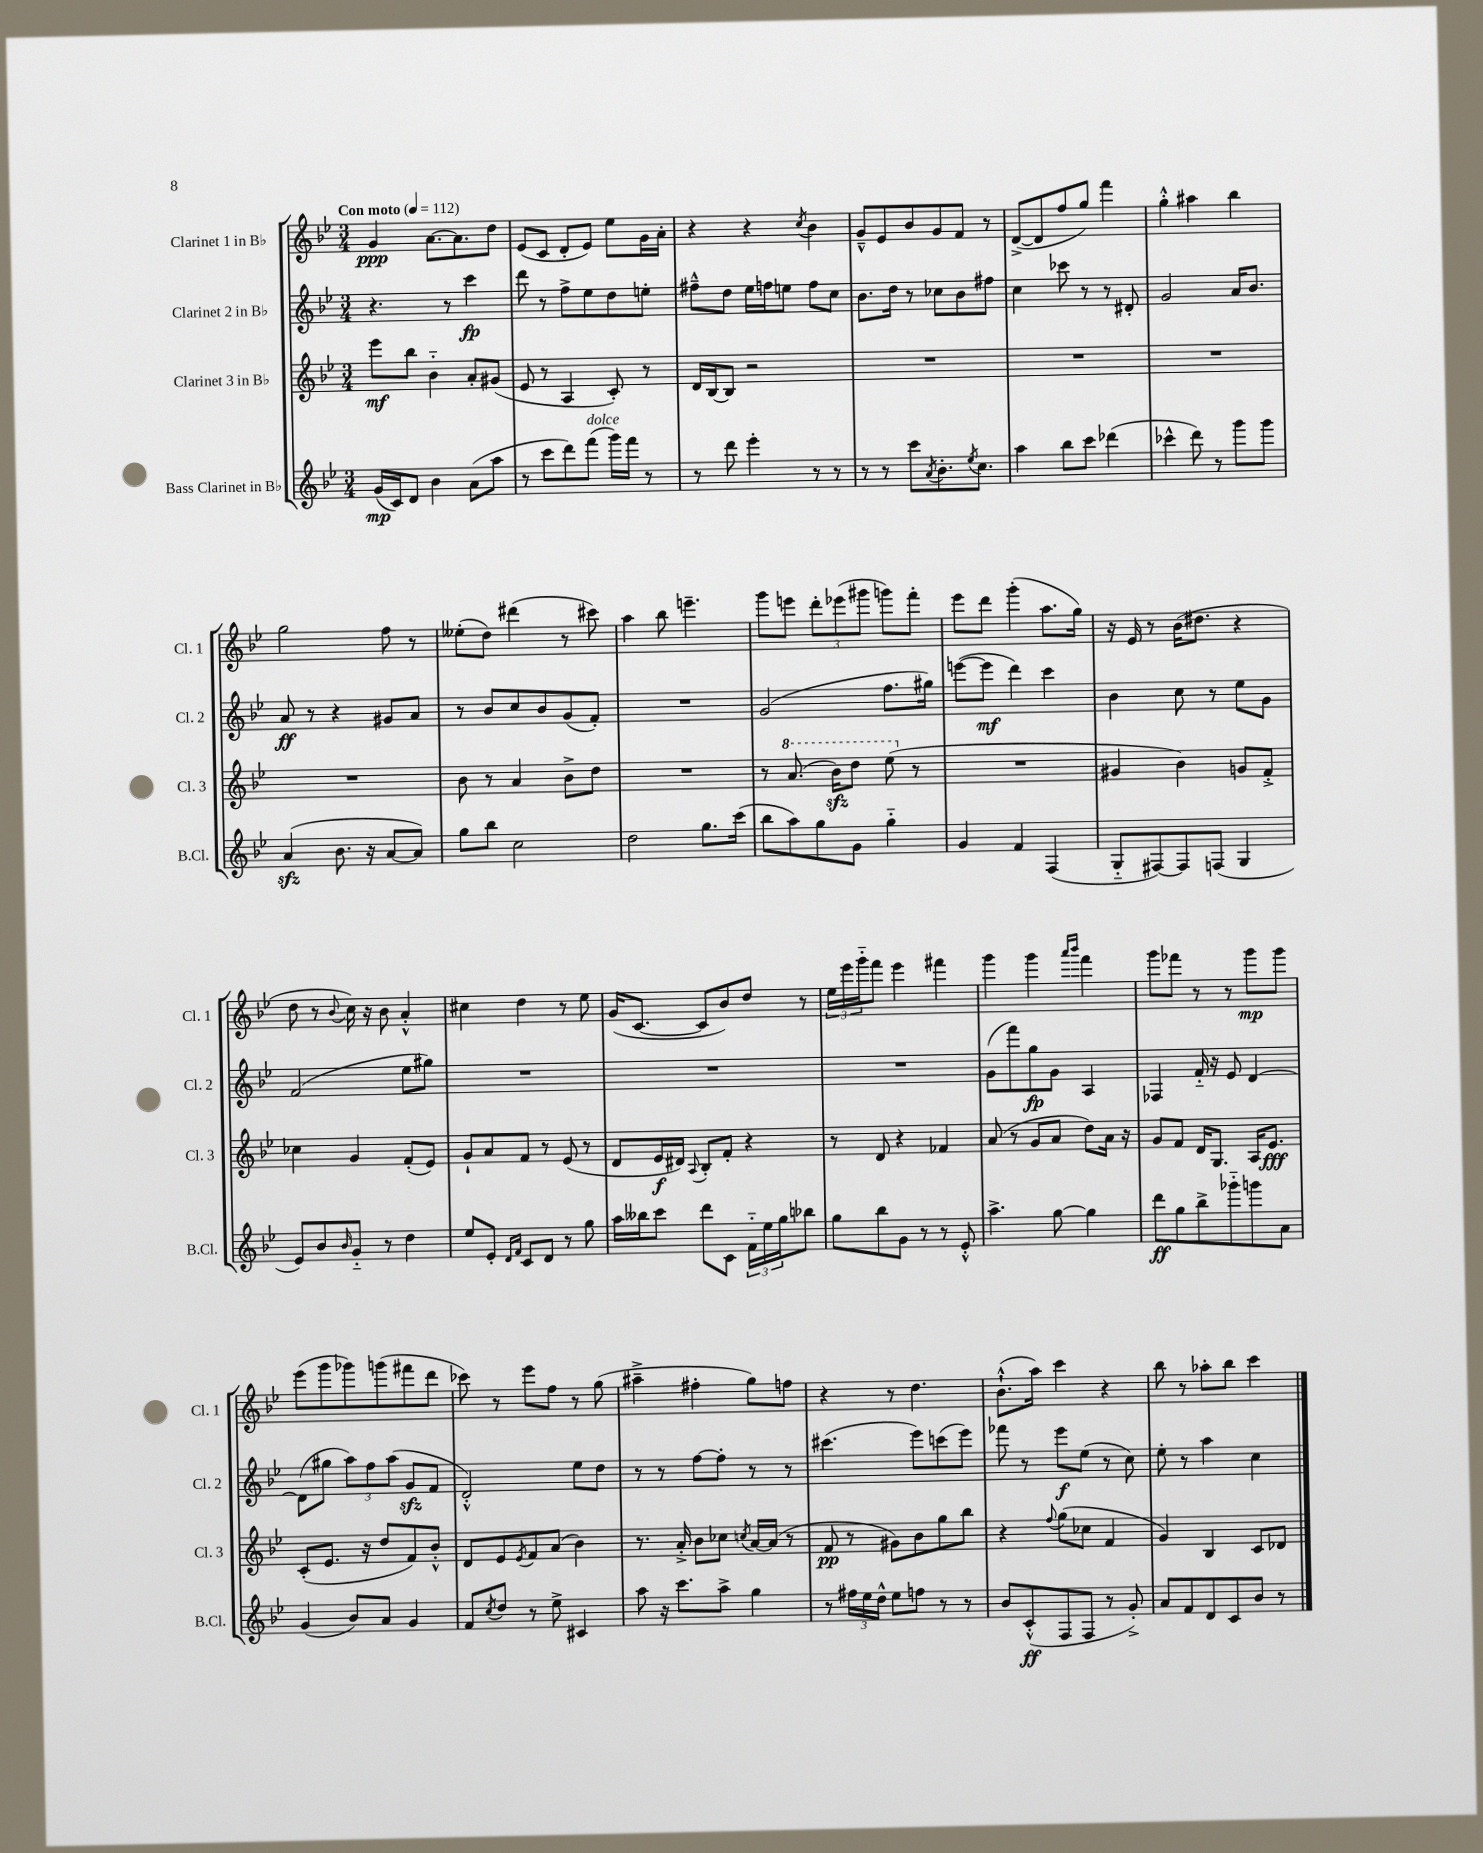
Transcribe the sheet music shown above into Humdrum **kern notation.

**kern	**dynam	**kern	**dynam	**kern	**dynam	**kern	**dynam
*part4	*part4	*part3	*part3	*part2	*part2	*part1	*part1
*staff4	*staff4	*staff3	*staff3	*staff2	*staff2	*staff1	*staff1
*I"Bass Clarinet in B♭	*	*I"Clarinet 3 in B♭	*	*I"Clarinet 2 in B♭	*	*I"Clarinet 1 in B♭	*
*I'B.Cl.	*	*I'Cl. 3	*	*I'Cl. 2	*	*I'Cl. 1	*
*clefG2	*	*clefG2	*	*clefG2	*	*clefG2	*
*k[b-e-]	*	*k[b-e-]	*	*k[b-e-]	*	*k[b-e-]	*
*M3/4	*	*M3/4	*	*M3/4	*	*M3/4	*
*MM112	*	*MM112	*	*MM112	*	*MM112	*
=1	=1	=1	=1	=1	=1	=1	=1
!	!	!	!	!	!	!LO:TX:a:B:t=Con moto	!
(16g/LL	mp	8eee-\L	mf	4.r	.	4g/	ppp
16c/J)	.	.	.	.	.	.	.
8d/J	.	8bb-\J	.	.	.	.	.
4b-\	.	4b-\	.	.	.	[8.a\L	.
.	.	.	.	8r	.	.	.
.	.	.	.	.	.	8.a\]	.
(8a\L	.	8a'/L	.	4ccc\	fp	.	.
8aa\J	.	(8g#X/J	.	.	.	8dd\J	.
=2	=2	=2	=2	=2	=2	=2	=2
8r	.	8e-/	.	8ddd\	.	(8e-/L	.
8ccc\L	.	8r	.	8r	.	8c/J	.
8ddd\)	.	4A/	.	8ff^\L	.	8d'/L	.
!LO:TX:a:i:t=dolce	!	!	!	!	!	!	!
(8fff\J	.	.	.	8ee-\	.	8e-/J)	.
16ggg\LL)	.	8c'/)	.	8dd\	.	8ee-\L	.
16fff\JJ	.	.	.	.	.	.	.
8r	.	8r	.	8een'\J	.	16g\L	.
.	.	.	.	.	.	16a'\JJ	.
=3	=3	=3	=3	=3	=3	=3	=3
8r	.	16d/LL	.	8ff#X~^^\L	.	4r	.
.	.	[16B-/J	.	.	.	.	.
8ddd\	.	8B-/J]	.	8dd\J	.	.	.
4eee-'\	.	2r	.	16ee-\LL	.	4r	.
.	.	.	.	16ffn\J	.	.	.
.	.	.	.	8een\J	.	.	.
.	.	.	.	.	.	8qcc/	.
8r	.	.	.	8ff\L	.	4b-\	.
8r	.	.	.	8cc\J	.	.	.
=4	=4	=4	=4	=4	=4	=4	=4
8r	.	2.r	.	8.b-\L	.	8g~^^/L	.
8r	.	.	.	.	.	8e-/	.
.	.	.	.	16dd\Jk	.	.	.
8ccc\L	.	.	.	8r	.	8b-/	.
8qa/	.	.	.	.	.	.	.
8.b-'\	.	.	.	8cc-X\L	.	8g/	.
.	.	.	.	8b-\	.	8f/J	.
8qee-/	.	.	.	.	.	.	.
8.cc\J	.	.	.	.	.	.	.
.	.	.	.	8ff#X\J	.	8r	.
=5	=5	=5	=5	=5	=5	=5	=5
4aa\	.	2.r	.	4cc\	.	([8d^/L	.
.	.	.	.	.	.	8d/]	.
8bb-\L	.	.	.	8ccc-X\	.	8ff/	.
8ccc\J	.	.	.	8r	.	8gg/J)	.
(4ddd-X\	.	.	.	8r	.	4fff\	.
.	.	.	.	8d#X'/	.	.	.
=6	=6	=6	=6	=6	=6	=6	=6
4ccc-X^^\	.	2.r	.	2g/	.	4gg'^^\	.
8ddd\)	.	.	.	.	.	4aa#X\	.
8r	.	.	.	.	.	.	.
8ggg\L	.	.	.	16a/KL	.	4bb-\	.
.	.	.	.	8.b-/J	.	.	.
8ggg\J	.	.	.	.	.	.	.
!!LO:LB:g=z
=7	=7	=7	=7	=7	=7	=7	=7
(4azz/	.	2.r	.	8a/	ff	2gg\	.
.	.	.	.	8r	.	.	.
8.b-\	.	.	.	4r	.	.	.
16r	.	.	.	.	.	.	.
[8a/L	.	.	.	8g#X/L	.	8ff\	.
8a/J])	.	.	.	8a/J	.	8r	.
=8	=8	=8	=8	=8	=8	=8	=8
8gg\L	.	8b-\	.	8r	.	(8ee--X'\L	.
8bb-\J	.	8r	.	8b-/L	.	8dd\J)	.
2cc\	.	4a/	.	8cc/	.	(4ddd#X\	.
.	.	.	.	8b-/	.	.	.
.	.	8b-^\L	.	(8g/	.	8r	.
.	.	8dd\J	.	8f'/J)	.	8ccc#X\)	.
=9	=9	=9	=9	=9	=9	=9	=9
2dd\	.	2.r	.	2.r	.	4aa\	.
.	.	.	.	.	.	8bb-\	.
.	.	.	.	.	.	4.eeen~\	.
8.gg\L	.	.	.	.	.	.	.
(16ccc\Jk	.	.	.	.	.	.	.
=10	=10	=10	=10	=10	=10	=10	=10
8bb-\L	.	8r	.	(2g/	.	8ggg\L	.
*	*	*8va	*	*	*	*	*
8aa\)	.	(8.aa/	.	.	.	8eeen\J	.
8gg\	.	.	.	.	.	12ddd'\L	.
.	.	16bb-zz\KL)	.	.	.	.	.
.	.	.	.	.	.	(12eee-X\	.
8g\J	.	8ddd\J	.	.	.	.	.
.	.	.	.	.	.	12ggg#X\J	.
4gg\	.	(8eee-\	.	8.ff\L	.	8gggn\L)	.
*	*	*X8va	*	*	*	*	*
.	.	8r	.	.	.	8fff'\J	.
.	.	.	.	16gg#X\Jk)	.	.	.
=11	=11	=11	=11	=11	=11	=11	=11
4g/	.	2.r	.	([8eeen\L	.	8eee-\L	.
.	.	.	.	8eee\J]	mf	8ddd\J	.
4f/	.	.	.	4ddd\)	.	(4ggg'\	.
(4F/	.	.	.	4ccc\	.	8.aa\L	.
.	.	.	.	.	.	16gg\Jk)	.
=12	=12	=12	=12	=12	=12	=12	=12
8G/L	.	4g#X/	.	4b-\	.	16r	.
.	.	.	.	.	.	16e-/	.
[8F#X/)	.	.	.	.	.	8r	.
8F#/]	.	4b-\)	.	8cc\	.	(16b-\KL	.
.	.	.	.	.	.	8.dd#X\J	.
(8Fn/J	.	.	.	8r	.	.	.
4G/	.	8gn/L	.	8ee-\L	.	4r	.
.	.	8f'^/J	.	8g\J	.	.	.
!!LO:LB:g=z
=13	=13	=13	=13	=13	=13	=13	=13
8e-/L)	.	4cc-X\	.	(2f/	.	8dd\	.
8b-/	.	.	.	.	.	8r	.
16qqb-/	.	.	.	.	.	8qqb-/	.
8g/J	.	4g/	.	.	.	16cc\)	.
.	.	.	.	.	.	16r	.
8r	.	.	.	.	.	8b-\	.
4dd\	.	(8f'/L	.	8ee-\L	.	4a'^^/	.
.	.	8e-/J)	.	8gg#X\J)	.	.	.
=14	=14	=14	=14	=14	=14	=14	=14
8ee-/L	.	8g`/L	.	2.r	.	4cc#X\	.
8e-'/J	.	8a/	.	.	.	.	.
16qqd/LL	.	.	.	.	.	.	.
16qqf/JJ	.	.	.	.	.	.	.
8c/L	.	8f/J	.	.	.	4dd\	.
8d/J	.	8r	.	.	.	.	.
8r	.	(8e-/	.	.	.	8r	.
8gg\	.	8r	.	.	.	8ee-\	.
=15	=15	=15	=15	=15	=15	=15	=15
16aa\LL	.	8d/L	.	2.r	.	(16g/KL	.
16bb--X\J	.	.	.	.	.	[8.c/J	.
8ccc\J	.	16e-/L	f	.	.	.	.
.	.	16d#X/JJ)	.	.	.	.	.
.	.	8qqA/	.	.	.	.	.
8ddd\L	.	8B-'/L	.	.	.	8c/L]	.
8c\J	.	8f'/J	.	.	.	8b-/)	.
24f\LL	.	4r	.	.	.	8dd/J	.
24ee-\	.	.	.	.	.	.	.
24gg\J	.	.	.	.	.	.	.
8bb-X\J	.	.	.	.	.	8r	.
=16	=16	=16	=16	=16	=16	=16	=16
8gg\L	.	8r	.	2.r	.	24ee-\LL	.
.	.	.	.	.	.	24eee-\	.
.	.	.	.	.	.	24ggg\J	.
8bb-\	.	8d/	.	.	.	8fff\J	.
8g\J	.	4r	.	.	.	4eee-\	.
8r	.	.	.	.	.	.	.
8r	.	4f-X/	.	.	.	4fff#X\	.
8e-'^^/	.	.	.	.	.	.	.
=17	=17	=17	=17	=17	=17	=17	=17
4.aa^\	.	(8a/	.	(8g\L	.	4ggg\	.
.	.	8r	.	8fff\)	.	.	.
.	.	8g/L	.	8gg\	fp	4ggg\	.
[8gg\	.	8a/J	.	8g\J	.	.	.
.	.	.	.	.	.	16qqaaa/LL	.
.	.	.	.	.	.	16qqbbb-/JJ	.
4gg\]	.	8dd\L)	.	4A/	.	4fff\	.
.	.	16a\Jk	.	.	.	.	.
.	.	16r	.	.	.	.	.
=18	=18	=18	=18	=18	=18	=18	=18
8ddd\L	ff	8g/L	.	4F-X/	.	8ggg\L	.
8gg\	.	8f/J	.	.	.	8fff-X\J	.
8bb-^\	.	16d/KL	.	16f/	.	8r	.
.	.	8.G/J	.	16r	.	.	.
8ggg-X\	.	.	.	8e-/	.	8r	.
8gggn\	.	16A/KL	.	[4d/	.	8ggg\L	mp
.	.	8.e-/J	fff	.	.	.	.
8a\J	.	.	.	.	.	8ggg\J	.
!!LO:LB:g=z
=19	=19	=19	=19	=19	=19	=19	=19
(4g/	.	(8c'/L	.	(8d\L]	.	(8eee-\L	.
.	.	8.e-/J	.	8gg#X\J	.	8ggg\	.
8b-/L)	.	.	.	12aa\L)	.	8ggg-X\)	.
.	.	16r	.	.	.	.	.
.	.	.	.	12ff\	.	.	.
8a/J	.	8dd/L	.	.	.	(8gggn\	.
.	.	.	.	(12aa\J	.	.	.
4g/	.	8f/)	.	8gzz/L	.	8fff#X\	.
.	.	8b-'^^/J	.	8f/J	.	8ddd\J	.
=20	=20	=20	=20	=20	=20	=20	=20
8f/L	.	8d/L	.	2d'^^/)	.	8ccc-X\)	.
8qcc/	.	.	.	.	.	.	.
8dd/J	.	8e-/	.	.	.	8r	.
.	.	8qe-/	.	.	.	.	.
8r	.	8f/	.	.	.	8eee-\L	.
8ee-^\	.	(8a/J	.	.	.	8ff\J	.
4c#X/	.	4b-\)	.	8ee-\L	.	8r	.
.	.	.	.	8dd\J	.	(8gg\	.
=21	=21	=21	=21	=21	=21	=21	=21
8aa\	.	8.r	.	8r	.	4aa#X~^\	.
16r	.	.	.	8r	.	.	.
8.ccc\L	.	16a'^/	.	.	.	.	.
.	.	8b-\L	.	[8ff\L	.	4ff#X'\	.
8aa^\J	.	8cc-X\J	.	8ff'\J]	.	.	.
.	.	8qccn/	.	.	.	.	.
4gg\	.	[16a/LL	.	8r	.	8gg\L)	.
.	.	(16a/JJ]	.	.	.	.	.
.	.	8r	.	8r	.	8ffn\J	.
=22	=22	=22	=22	=22	=22	=22	=22
8r	.	8f/	pp	(4.ccc#X\	.	4r	.
24ff#X\LL	.	8r	.	.	.	.	.
24ee-\	.	.	.	.	.	.	.
24dd^^\JJ	.	.	.	.	.	.	.
8ee-\L	.	8g#X\L)	.	.	.	8r	.
8ffn\J	.	8b-\	.	8eee-\L)	.	4.dd\	.
8r	.	8gg\	.	(8cccn\	.	.	.
8r	.	8bb-\J	.	8eee-\J)	.	.	.
=23	=23	=23	=23	=23	=23	=23	=23
8b-/L	.	4r	.	8fff-X\	.	(8.b-`^^\L	.
(8c'^^/	ff	.	.	8r	.	.	.
.	.	.	.	.	.	16aa\Jk)	.
.	.	8qqff/	.	.	.	.	.
8F/	.	(8gg\L	.	8eee-\L	f	4ccc\	.
8F/J	.	8cc-X\J	.	(8ee-\J	.	.	.
8r	.	4f/	.	8r	.	4r	.
8g'^/)	.	.	.	8cc\)	.	.	.
=24	=24	=24	=24	=24	=24	=24	=24
8a/L	.	4g/)	.	8ee-'\	.	8bb-\	.
8f/	.	.	.	8r	.	8r	.
8d/	.	4B-/	.	4aa\	.	8aa-X'\L	.
8c/	.	.	.	.	.	8bb-\J	.
8b-/J	.	8c/L	.	4cc\	.	4ccc\	.
8r	.	8d-X/J	.	.	.	.	.
==	==	==	==	==	==	==	==
*-	*-	*-	*-	*-	*-	*-	*-
